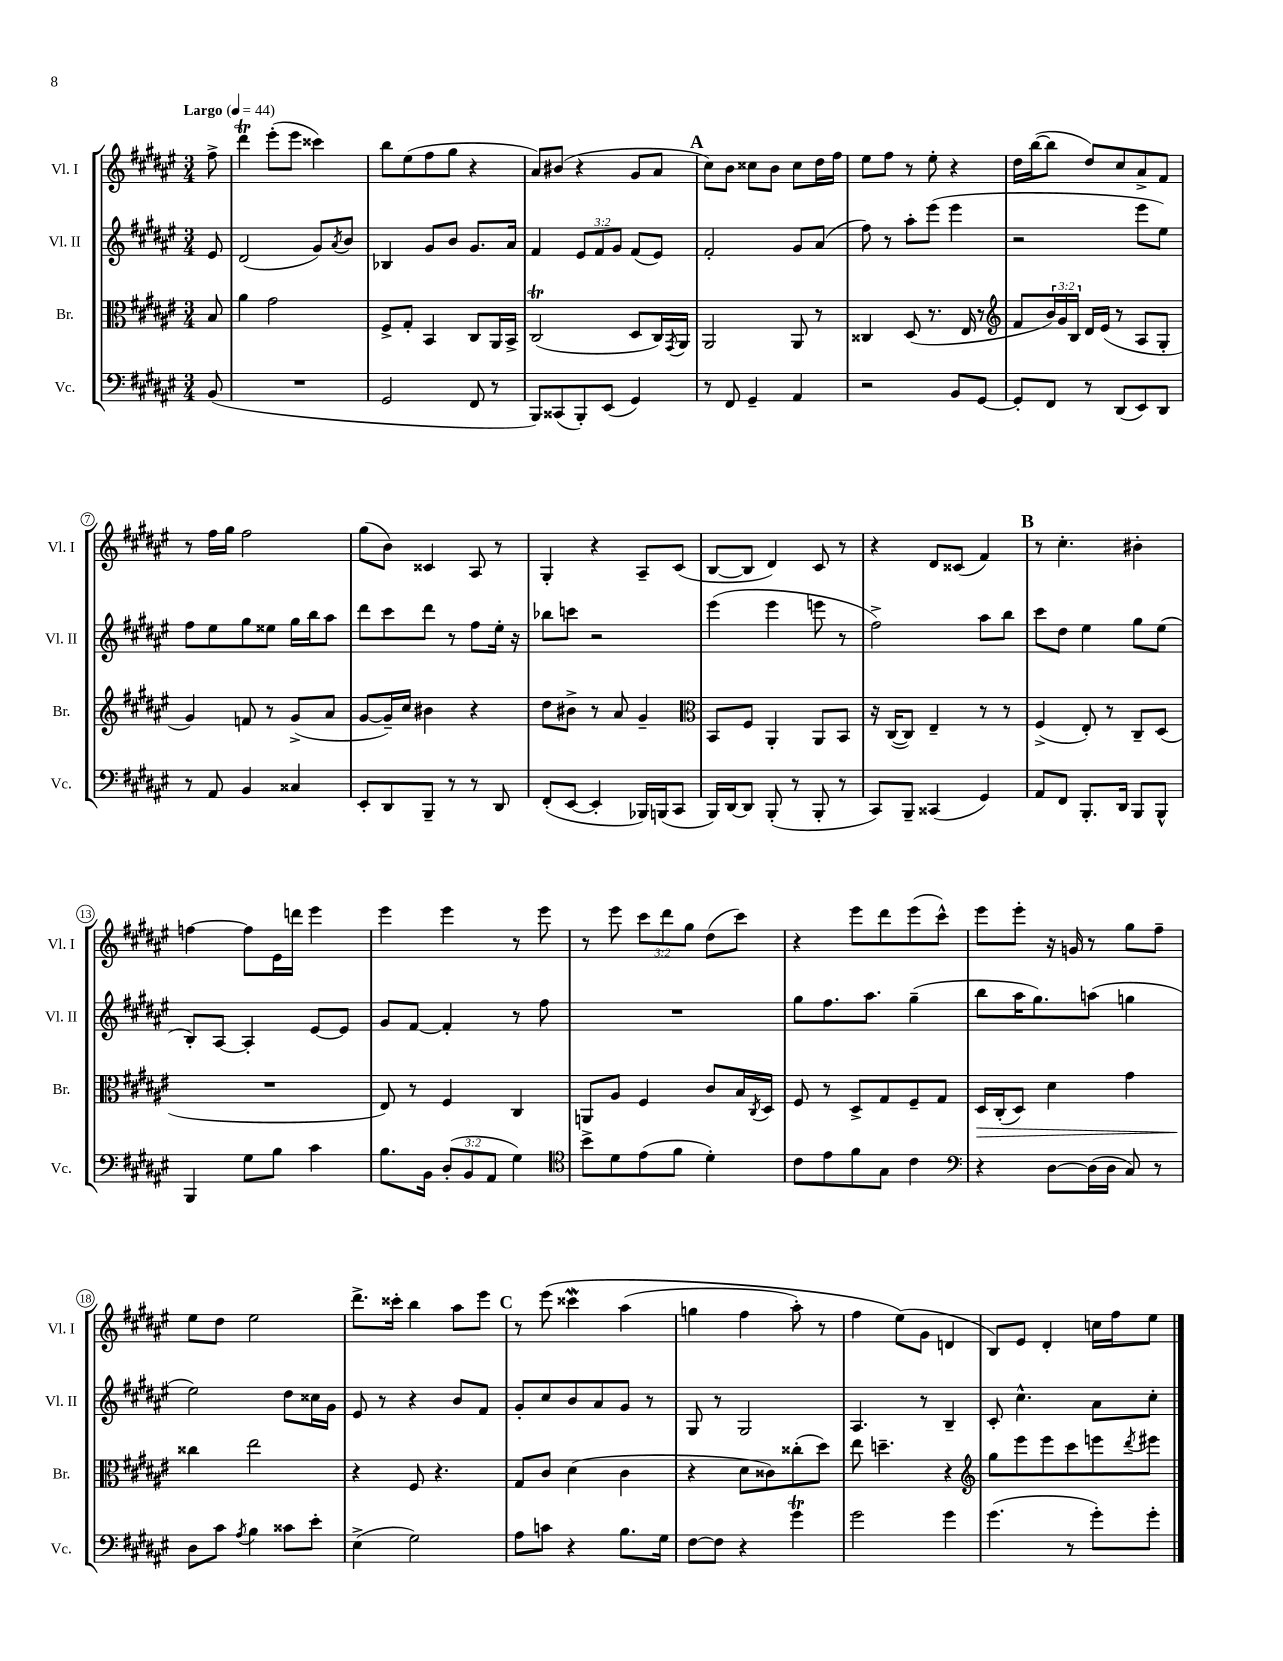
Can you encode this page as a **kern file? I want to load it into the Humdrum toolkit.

**kern	**kern	**kern	**kern
*staff4	*staff3	*staff2	*staff1
*clefF4	*clefC3	*clefG2	*clefG2
*k[f#c#g#d#a#e#]	*k[f#c#g#d#a#e#]	*k[f#c#g#d#a#e#]	*k[f#c#g#d#a#e#]
*M3/4	*M3/4	*M3/4	*M3/4
*MM44	*MM44	*MM44	*MM44
(8BB	8B	8e#	8ff#^
=	=	=	=
2.r	4a#	(2d#	4ddd#
.	2g#	.	(8eee#'
.	.	.	8eee#
.	.	8g#)	4ccc##)
.	.	8qa#	.
.	.	8b	.
=	=	=	=
2GG#	8F#^	4B-	8bb
.	8G#'	.	(8ee#
.	4BB	8g#	8ff#
.	.	8b	8gg#
8FF#	8C#	8.g#	4r
8r	16AA#	.	.
.	16BB^	16a#	.
=	=	=	=
8BBB)	(2C#	4f#	8a#)
(8CC##	.	.	(8b#
8BBB')	.	12e#	4r
.	.	12f#	.
(8EE#	.	.	.
.	.	12g#	.
4GG#)	8D#	(8f#	8g#
.	16C#)	8e#)	8a#
.	8qGG#	.	.
.	16AA#	.	.
=	=	=	=
8r	2AA#	2f#'	8cc#)
8FF#	.	.	8b
4GG#~	.	.	8cc##
.	.	.	8b
4AA#	8AA#	8g#	8cc##
.	8r	(8a#	16dd#
.	.	.	16ff#
=	=	=	=
2r	4C##	8ff#)	8ee#
.	.	8r	8ff#
.	(8D#	8aa#'	8r
.	8.r	(8eee#	8ee#'
8BB	.	4eee#	4r
.	16E#	.	.
[8GG#	8r	.	.
=	=	=	=
*	*clefG2	*	*
8GG#']	8f#	2r	16dd#
.	.	.	([16bb
8FF#	24b)	.	8bb]
.	24g#	.	.
.	24B	.	.
8r	16d#	.	8dd#)
.	(16e#	.	.
(8DD#	8r	.	8cc#
8EE#)	8A#	8eee#	8a#^
8DD#	8G#'	8ee#)	8f#
=	=	=	=
8r	4g#)	8ff#	8r
8AA#	.	8ee#	16ff#
.	.	.	16gg#
4BB	8f	8gg#	2ff#
.	8r	8ee##	.
4C##	(8g#^	16gg#	.
.	.	16bb	.
.	8a#	8aa#	.
=	=	=	=
8EE#'	[8g#	8ddd#	(8gg#
8DD#	16g#~])	8ccc#	8b)
.	16cc#	.	.
8BBB~	4b#	8ddd#	4c##
8r	.	8r	.
8r	4r	8ff#	8A#
8DD#	.	16ee#'	8r
.	.	16r	.
=	=	=	=
(8FF#'	8dd#	8bb-	4G#'
[8EE#	8b#^	8ccc	.
4EE#']	8r	2r	4r
.	8a#	.	.
16BBB-)	4g#~	.	8A#~
(16BBB	.	.	.
8CC#	.	.	(8c#
=	=	=	=
*	*clefC3	*	*
16BBB)	8BB	(4eee#	[8B
[16DD#	.	.	.
8DD#]	8F#	.	8B]
(8BBB'	4AA#'	4eee#	4d#)
8r	.	.	.
8BBB'	8AA#	8eee	8c#
8r	8BB	8r	8r
=	=	=	=
8CC#)	16r	2ff#^)	4r
.	([16C#	.	.
8BBB~	8C#])	.	.
(4CC##	4E#~	.	8d#
.	.	.	(8c##
4GG#)	8r	8aa#	4f#)
.	8r	8bb	.
=	=	=	=
8AA#	(4F#^	8ccc#	8r
8FF#	.	8dd#	4.cc#'
8.BBB'	8E#')	4ee#	.
.	8r	.	.
16DD#	.	.	.
8BBB	8C#~	8gg#	4b#'
8BBB^^	(8D#	(8ee#	.
=	=	=	=
4BBB	2.r	8B')	[4ff
.	.	[8A#	.
8G#	.	4A#']	8ff]
8B	.	.	16e#
.	.	.	16ddd
4c#	.	[8e#	4eee#
.	.	8e#]	.
=	=	=	=
8.B	8E#)	8g#	4eee#
.	8r	[8f#	.
16BB	.	.	.
(12D#'	4F#	4f#']	4eee#
12BB	.	.	.
12AA#	.	.	.
4G#)	4C#	8r	8r
.	.	8ff#	8eee#
=	=	=	=
*clefC4	*	*	*
8b^	8AA	2.r	8r
8d#	8A#	.	8eee#
(8e#	4F#	.	12ccc#
.	.	.	12ddd#
8f#	.	.	.
.	.	.	12gg#
4d#')	8c#	.	(8dd#
.	16B	.	8ccc#)
.	8qC#	.	.
.	16D#	.	.
=	=	=	=
8c#	8F#	8gg#	4r
8e#	8r	8.ff#	.
8f#	8D#^	.	8eee#
.	.	8.aa#	.
8G#	8G#	.	8ddd#
4c#	8F#~	(4gg#~	(8eee#
.	8G#	.	8ccc#^^)
=	=	=	=
*clefF4	*	*	*
4r	16D#	8bb	8eee#
.	(16C#'	.	.
.	8D#)	16aa#	8eee#'
.	.	8.gg#)	.
[8D#	4d#	.	16r
.	.	.	16g
(16D#]	.	(8aa	8r
16D#	.	.	.
8C#)	4g#	4gg	8gg#
8r	.	.	8ff#~
=	=	=	=
8D#	4cc##	2ee#)	8ee#
8c#	.	.	8dd#
8qA#	.	.	.
4B	2ee#	.	2ee#
8c##	.	8dd#	.
8e#'	.	16cc##	.
.	.	16g#	.
=	=	=	=
(4E#^	4r	8e#	8.ddd#^
.	.	8r	.
.	.	.	16ccc##'
2G#)	8F#	4r	4bb
.	4.r	.	.
.	.	8b	8aa#
.	.	8f#	8eee#
=	=	=	=
8A#	8G#	8g#'	8r
8c	8c#	8cc#	&(8eee#
4r	(4d#	8b	4ccc##
.	.	8a#	.
8.B	4c#	8g#	(4aa#
.	.	8r	.
16G#	.	.	.
=	=	=	=
[8F#	4r	8G#	4gg
8F#]	.	8r	.
4r	8d#	2G#	4ff#
.	8c##)	.	.
4g#	(8cc##'	.	8aa#')
.	8dd#)	.	8r
=	=	=	=
2g#	8ee#	4.A#	4ff#
.	4.dd~	.	.
.	.	.	(8ee#&)
.	.	8r	8g#
4g#	4r	4B~	4d
=	=	=	=
*	*clefG2	*	*
(4.g#	8gg#	8c#'	8B)
.	8eee#	4.cc#^^	8e#
.	8eee#	.	4d#'
8r	8ccc#	.	.
8g#')	8eee	8a#	16cc
.	.	.	16ff#
.	8qddd#	.	.
8g#'	8eee#	8cc#'	8ee#
==	==	==	==
*-	*-	*-	*-
